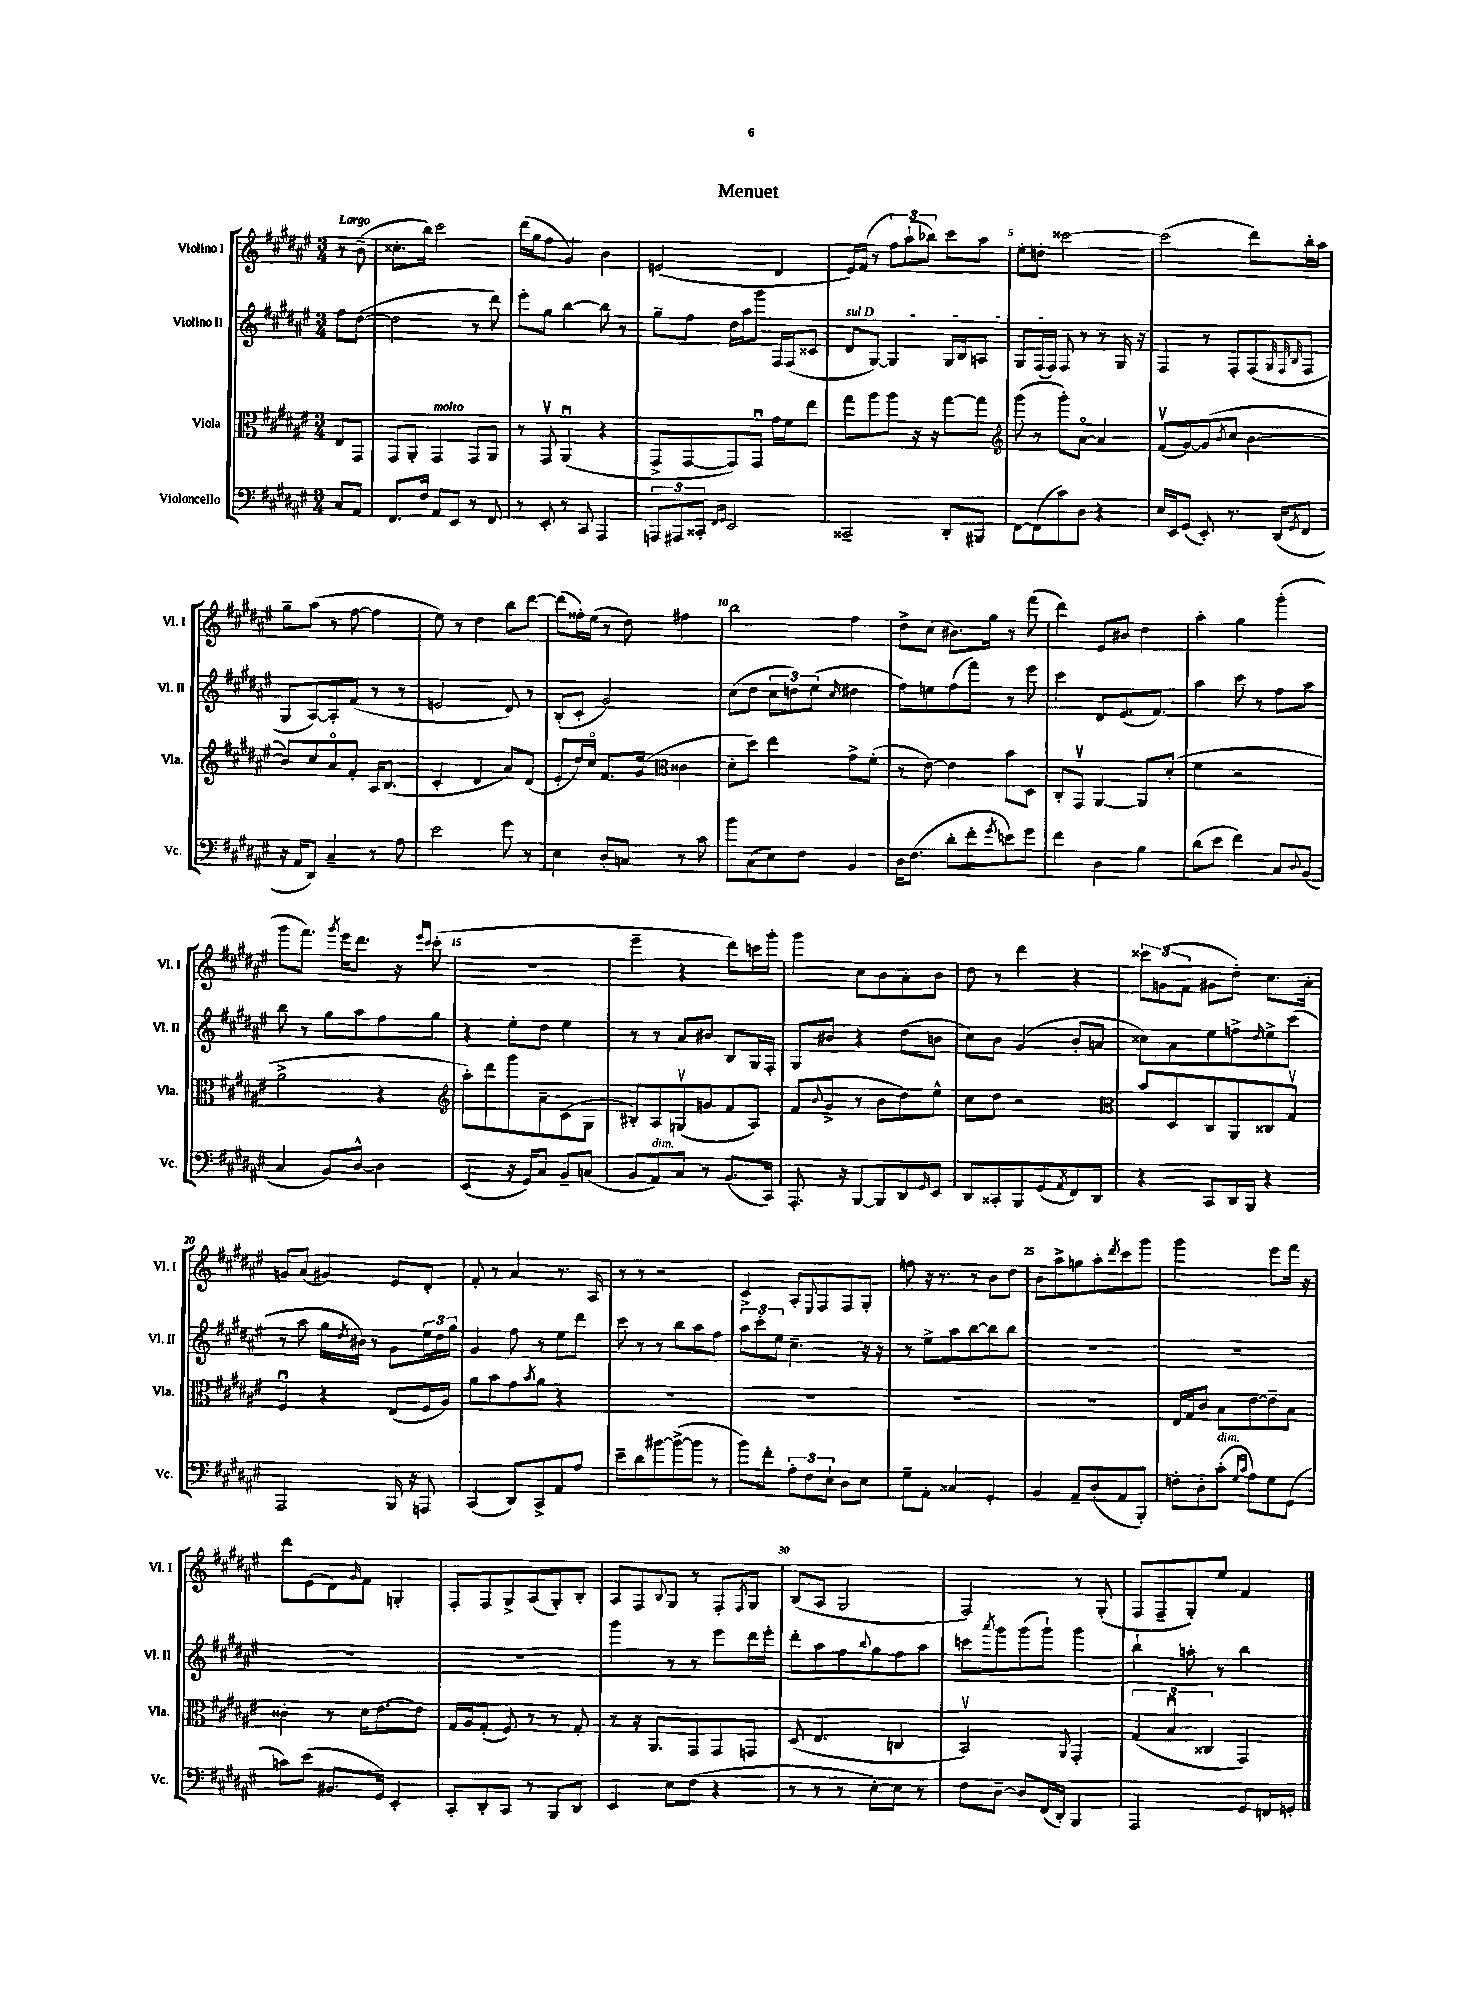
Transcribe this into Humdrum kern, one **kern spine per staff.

**kern	**kern	**kern	**kern
*staff4	*staff3	*staff2	*staff1
*clefF4	*clefC3	*clefG2	*clefG2
*k[f#c#g#d#a#e#]	*k[f#c#g#d#a#e#]	*k[f#c#g#d#a#e#]	*k[f#c#g#d#a#e#]
*M3/4	*M3/4	*M3/4	*M3/4
8C#/L	8E#/L	8ff#\L	8r
8AA#/J	8GG#/J	([8dd#\J	(8b~\
=	=	=	=
8.FF#/L	8GG#/L	2dd#\]	8.cc##'\L
.	8AA#'/J	.	.
16F#/Jk	.	.	16bb\Jk)
8AA#/L	4GG#/	.	2ccc#\
8EE#/J	.	.	.
8r	8GG#/L	8r	.
8FF#/	8AA#/J	8ddd#\)	.
=	=	=	=
8r	8r	8eee#'\L	(16ddd#\LL
.	.	.	16gg#\J
8EE#'/	8GG#v/	8gg#\J	8ff#\J
8r	(4AA#u/	[4bb\	4g#/)
8CC#/	.	.	.
4AAA#/	4r	8bb\]	4b\
.	.	8r	.
=	=	=	=
12AAA/L	8GG#^/L	8gg#~\L	(2e/
12AAA#/	.	.	.
.	[8GG#/	8ff#\J	.
12CC##'/J	.	.	.
16qqFF#/LL	.	.	.
16qqGG#/JJ	.	.	.
2EE#/	8GG#/])	16dd#\LL	.
.	.	16aa#\J	.
.	8GG#u/J	8ggg#\J	.
.	16g#\LL	16F#/LL	4d#/
.	16f#\J	(16F#/J	.
.	8ee#\J	8c##/J	.
=	=	=	=
2CC##~/	8gg#\L	8d#/L	16e#/LL)
.	.	.	(16f#/JJ
.	8aa#\	[8G#/J)	8r
.	8aa#\J	4G#/]	12ff#\L)
.	.	.	(12aa#`\
.	16r	.	.
.	.	.	12bb-\J)
.	16r	.	.
8DD#'/L	[8gg#\L	16G#/LL	8ccc#\L
.	.	16B/J	.
8BBB#/J	8gg#\]J	8A/J	8aa#\J
=	=	=	=
*	*clefG2	*	*
[8FF#\L	(8ggg#\	8G#/L	8ee#'\L
(8FF#\]	8r	(16F#/L	8dd'\J
.	.	16F#/JJ)	.
8c#\)	8ggg#'\L)	8F#/	[2ccc##\
8D#\J	[8a#o\J	8r	.
4r	4a#/]	8r	.
.	.	16G#/	.
.	.	16r	.
=	=	=	=
16E#/LL	(8f#v/L	4F#/	(2ccc##\]
16EE#/J	.	.	.
(8GG#/J	[8g#/)	.	.
8EE#'/)	(8g#/]	8r	.
.	8qb/	.	.
8.r	8cc#/J	8F#'/L	.
.	[4b\	(8F#/	8ddd#\L)
(16DD#/LK	.	.	.
.	.	32qqG#/	.
.	.	32qqF#/	.
8qGG#/	.	32qqB/	.
8FF#/J	.	8F#/J	16bb'\L
.	.	.	16aa#\JJ
=	=	=	=
16r	8b/]L)	8G#/L	8gg#~\L
16AA#/LK	.	.	.
8DD#/J)	8cc#/	[8A#/)	(8aa#\J
4C#~/	8a#o/	8A#'/]	8r
.	8f#'/J	(8f#/J	[8ff#\
8r	16A#/LK	8r	4ff#\]
.	(8.B/J	.	.
8A#\	.	8r	.
=	=	=	=
2e#\	4c#'/	2e/	8ee#\)
.	.	.	8r
.	4d#/	.	4dd#\
8g#\	8a#/L)	8d#/)	8bb\L
8r	(8d#/J	8r	[8ddd#\J
=	=	=	=
4E#\	8e#'/L	(8B'/L	(8ddd#\]L
.	16dd#/L)	8c#'/J	16ff##'\L)
.	16cc#o/JJ	.	(16ee#\JJ
8D#'/L	8.f#/L	2g#/)	8r
8C/J	.	.	8dd#\)
.	(16g#/Jk	.	.
*	*clefC3	*	*
8r	4c##\	.	4ff#\
8c#\	.	.	.
=	=	=	=
8b\L	8d#'\L	(8cc#\L	2bb\
(8C#\	8dd#\J)	8dd#\J	.
8E#\)	4ee#\	12cc#\L	.
.	.	12dd\)	.
8F#\J	.	.	.
.	.	(12ee#\J	.
.	.	16qqcc#/	.
4BB/	8g#^\L	4dd#\	4ff#\
.	(8f#'\J	.	.
=	=	=	=
16D#\LK	8r	8ff#\L)	8dd#^\L
(8.F#\J	.	.	.
.	[8e#\)	8ee\	(8cc#\J
8d#'\L	4e#\]	(8ff#\	8.b#\L)
8f#'\	.	8fff#\J)	.
.	.	.	16gg#\Jk
8qg#/	.	.	.
8e\)	8b\L	8r	8r
8g#\J	8D#\J	8eee#\	(8fff#\
=	=	=	=
4f#\	8C#'/L	4ccc#\	4ddd#\)
.	8GG#v/J	.	.
4D#\	[4AA#/	8d#/L	8e#/L
.	.	(8.e#/	8b#/J
4B\	8AA#/]L	.	4dd#\
.	.	8.f#/J)	.
.	(8d#'/J	.	.
=	=	=	=
(8d#\L	4f#\	4aa#\	4aa#'\
8e#\J	.	.	.
4f#\)	2r	8ccc#\	4gg#\
.	.	8r	.
8C#/L	.	8ff#\L	(4ggg#'\
8qqD#/	.	.	.
(8BB/J	.	8aa#\J	.
=	=	=	=
4C#/	2a#^\	8bb\	8ggg#\L
.	.	8r	8.fff#\J)
8BB/L)	.	8gg#\L	.
.	.	.	8qggg#/
.	.	.	16eee#\LK
[8D#^^/J	.	8aa#\	8.ddd#\J
4D#\]	4r	8ff#\	.
.	.	.	16r
.	.	.	16qqeee#/LL
.	.	.	16qqccc#/JJ
.	.	8gg#\J	(8ccc#'\
=	=	=	=
*	*clefG2	*	*
(4EE#/	8aa#'\L)	4r	2.r
.	8ddd#\	.	.
16r	8ggg#\	8ee#'\L	.
16GG#/LK)	.	.	.
8C#/J	8a#~\	8dd#\J	.
8BB~/L	(8c#\	4ee#\	.
(8C/J	8G#\J	.	.
=	=	=	=
8BB/L	8B#'/L)	8r	4eee#~\
8AA#/)	8A#/	8r	.
8C#/J	(8Gv/	8a#/L	4r
8r	8g/	8b#/J	.
(8.BB/L	8f#/	8B/L	8ddd#\L)
.	8A#/J)	16G#/L	16ccc\L
16CC#/Jk)	.	16F#'/JJ	16ggg#'\JJ
=	=	=	=
8.AAA#'/	(8f#/L	8G#/L	4ggg#\
.	8qqb/	.	.
.	8g#^/J	8b#/J	.
16r	.	.	.
[8BBB/L	8r	4r	8cc#\L
8BBB/]	8b\L	.	8b\
8DD#/	8dd#\)	(8dd#\L	8a#'\
16qqGG#/	.	.	.
8EE#/J	8ee#^^\J	8b\J	8b\J
=	=	=	=
8DD#/L	8cc#\L	8cc#\L)	8dd#\
8CC##'/	8dd#\J	8b\J	8r
8BBB/	2r	(4g#/	4ddd#\
(8GG#/	.	.	.
8qAA#/	.	.	.
8FF#/)	.	8b'/L	4r
8DD#/J	.	8a/J	.
=	=	=	=
*	*clefC3	*	*
4r	8b/L	8cc##\L)	12ccc##\L
.	.	.	(12g\
.	8D#/	8a#\	.
.	.	.	12f#\J
8CC#/L	8C#/	8ee#\	8g#\L
16DD#/L	8AA#/	8ff^\	8dd#'\J)
16BBB/JJ	.	.	.
.	.	16qqdd#/	.
4r	8C##/	8ee#^\	8.cc#\L
.	8G#v/J	(8ccc#\J	.
.	.	.	16a#'\Jk
=	=	=	=
2AAA#/	4F#u/	8r	8g/L
.	.	8aa#\	(8a#/J
.	4r	16gg#\LL	4g#/)
.	.	8qdd#/	.
.	.	16b#\JJ)	.
.	.	8r	.
16BBB/	(8E#/L	8g#\L	8e#/L
16r	.	.	.
8AAA/	16F#/L	24ee#\L	8d#'/J
.	.	24dd#\	.
.	16A#/JJ)	.	.
.	.	24gg#\JJ	.
=	=	=	=
(4CC#/	8a#\L	4g#/	8f#'/
.	8b\	.	8r
8DD#/L)	8g#\	8ff#\	4a#/
.	8qb/	.	.
8CC#^/	8a#\J	8r	.
8AA#/	4r	8ee#\L	8.r
8A#/J	.	8ddd#\J	.
.	.	.	16A#/
=	=	=	=
8e#~\L	2.r	8ccc#\	8r
8d#\	.	8r	8r
[8b#\	.	8r	2r
(8b#^\_	.	8bb\L	.
8b#\]J	.	8aa#\	.
8r	.	8ff#\J	.
=	=	=	=
8b\L)	2.r	12aa#\L	4c#^/
.	.	12ccc#'\	.
8f#'\J	.	.	.
.	.	12ee#\J	.
12A#'\L	.	4.cc#~\	8A#'/L
12F#\	.	.	.
.	.	.	8qqE#/
.	.	.	8F#/
12E#`\J	.	.	.
8D#\L	.	.	8F#/
8E#\J	.	16r	8G#'/J
.	.	16r	.
=	=	=	=
8G#~\L	2.r	8r	8ff\
8AA#'\J	.	8ee#^\L	16r
.	.	.	8.r
4C##/	.	8aa#\	.
.	.	[8bb\	8r
4GG#'/	.	8bb\]	8b\L
.	.	8bb\J	8dd#\J
=	=	=	=
4BB/	2.r	2.r	8b\L
.	.	.	8aa#^\
8AA#~/L	.	.	8gg\
(8D#'/	.	.	8aa#'\
.	.	.	8qddd#/
8AA#/	.	.	8ccc#\
8BBB'/J)	.	.	8ggg#\J
=	=	=	=
8F'\L	16E#/LL	2.r	2ggg#\
.	16G#/J	.	.
8D#'\	8c#/J	.	.
(8c#'\J	8B\L	.	.
16qqG#/LL	.	.	.
16qqc#/JJ	.	.	.
8A#\L)	[8e#\	.	.
8G#\	8e#~\]	.	8eee#\L
(8GG#\J	8B\J	.	16fff#\Jk
.	.	.	16r
=	=	=	=
8c\L)	4c##'\	2.r	8ddd#\L
(8e#\J	.	.	(8e#\
8.BB#/L	8r	.	8d#\)
.	.	.	16qqg#/
.	16d#\LK	.	8f#\J
16GG#/Jk)	[8.e#\	.	.
4EE#'/	.	.	4G'/
.	8e#\]J	.	.
=	=	=	=
8CC#'/L	16G#/LL	2.r	8F#'/L
.	16A#/J	.	.
8DD#'/	(8G#'/J	.	8F#/
8CC#/J	8F#/)	.	8G#^/
8r	8r	.	(8A#/
8BBB/L	8r	.	8G#'/)
8DD#/J	8G#'/	.	8B'/J
=	=	=	=
4EE#/	8r	4ggg#\	8A#/L
.	16r	.	8F#/
.	8.AA#/L	.	.
.	.	.	8qqB/
8E#\L	.	8r	8G#/J
(8F#\J	8GG#/	8r	8r
4r	8GG#/	8eee#\L	8F#'/L
.	.	.	8qF#/
.	8GG/J	16ddd#\L	8G#/J
.	.	16eee#'\JJ	.
=	=	=	=
8r	(8D#/	8ddd#'\L	(8B/L
8r	4.E#/	8aa#\	8A#/J
8r	.	8ff#\	2G#/
.	.	8qqbb/	.
[8E#'\L)	.	8gg#\	.
8E#\]J	4C/	8ff#\	.
8r	.	8aa#\J	.
=	=	=	=
8F#\L	2BBv/)	8ccc\L	2F#/)
.	.	8qaaa#/	.
[8D#~\J	.	8ggg#\	.
8D#/]L	.	(8ggg#\	.
(16FF#/L	.	8ggg#`\J)	.
16DD#'/JJ)	.	.	.
.	8qqAA#/	.	.
4BBB/	4GG#'/	4ggg#\	8r
.	.	.	(8G#'/
=	=	=	=
2AAA#/	(6G#/	4bb`\	8F#/L
.	.	.	8F#~/
.	6Bu/	.	.
.	.	8aa'\	8G#'/)
.	6C##/	.	.
.	.	8r	8ee#/J
8GG#/L	4GG#/)	4bb\	4f#/
16FF/L	.	.	.
16GG'/JJ	.	.	.
==	==	==	==
*-	*-	*-	*-
